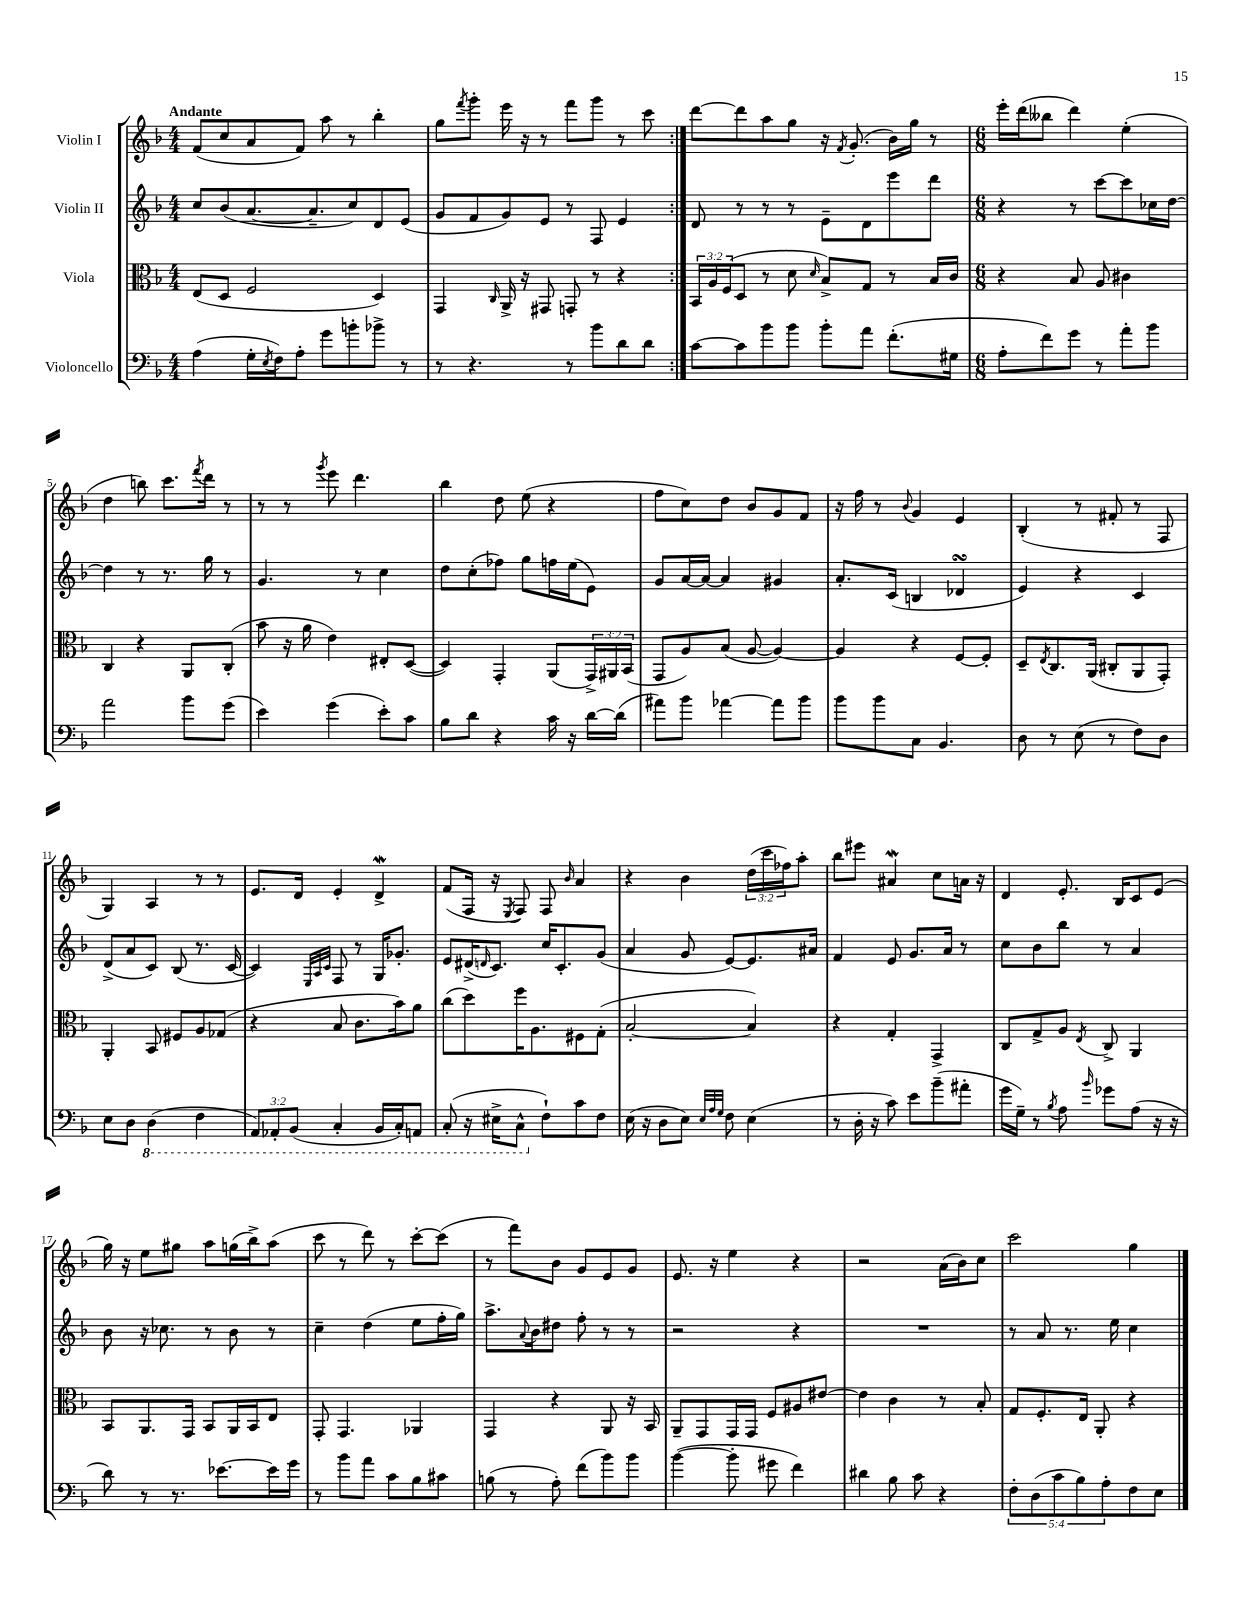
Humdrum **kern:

**kern	**kern	**kern	**kern
*part4	*part3	*part2	*part1
*staff4	*staff3	*staff2	*staff1
*I"Violoncello	*I"Viola	*I"Violin II	*I"Violin I
*clefF4	*clefC3	*clefG2	*clefG2
*k[b-]	*k[b-]	*k[b-]	*k[b-]
*M4/4	*M4/4	*M4/4	*M4/4
=1	=1	=1	=1
!	!	!	!LO:TX:a:B:t=Andante
(4A\	(8E/L	8cc/L	(8f/L
.	8D/J	(8b-/	8cc/
16G'\LL	2F/	[8.a/	8a/
8qE/	.	.	.
16F\J)	.	.	.
8A'\J	.	.	8f/J)
.	.	8.a~/]	.
8g\L	.	.	8aa\
8bn'\	.	8cc/)	8r
8b-X^\J	4D/)	8d/	4bb-'\
8r	.	(8e/J	.
=2	=2	=2	=2
8r	4GG/	8g/L	8gg\L
.	.	.	8qfff/
4.r	.	8f/	8ggg'\J
.	16qqC/	.	.
.	16AA^/	8g/)	16eee\
.	16r	.	16r
.	8GG#X/	8e/J	8r
8r	8GGn'/	8r	8fff\L
8b-\L	8r	8F/	8ggg\J
8d\	4r	4e/	8r
8d\J	.	.	8ccc\
=3:|!	=3:|!	=3:|!	=3:|!
[8c\L	24BB-/LL	8d/	[8ddd\L
.	24A/	.	.
.	(24F/J	.	.
8c\]	8D/J	8r	8ddd\]
8b-\	8r	8r	8aa\
8b-\J	8d\	8r	8gg\J
.	16qqd/	.	.
8b-'\L	8B-^/L)	8e~\L	16r
.	.	.	8qf/
.	.	.	(8.g'/
8a\J	8G/J	8d\	.
(8.f'\L	8r	8eee\	16b-\LL)
.	.	.	16gg\JJ
.	16B-/LL	8ddd\J	8r
16G#X\Jk	16c/JJ	.	.
=4	=4	=4	=4
*M6/8	*M6/8	*M6/8	*M6/8
8A'\L	4r	4r	16eee'\LL
.	.	.	(16ddd\J
8f\)	.	.	8bb--X\J
8g\J	8B-/	8r	4ddd\)
8r	8A/	[8ccc\L	.
8a'\L	4c#X\	8ccc\]	(4ee'\
8b-\J	.	16cc-X\L	.
.	.	[16dd\JJ	.
!!LO:LB:g=z
=5	=5	=5	=5
2a\	4C/	4dd\]	4dd\
.	4r	8r	8bbn\)
.	.	8.r	8.ccc\L
8b-\L	8AA/L	.	.
.	.	.	8qfff/
.	.	16gg\	16ddd\Jk
(8g\J	(8C'/J	8r	8r
=6	=6	=6	=6
4e\)	8b-\	4.g/	8r
.	16r	.	8r
.	16a\	.	.
.	.	.	8qggg/
(4g\	4e\)	.	8eee\
.	.	8r	4.ddd\
8e'\L)	8E#X'/L	4cc\	.
8c\J	([8D/J	.	.
=7	=7	=7	=7
8B-\L	4D/])	8dd\L	4bb-\
8d\J	.	(8cc'\	.
4r	4GG'/	8ff-X\J)	8dd\
.	.	8gg\L	(8ee\
16c\	(8AA/L	16ffn\L	4r
16r	.	(16ee\J	.
[16d\LL	24GG^/L)	8e\J)	.
.	24AA#X/	.	.
(16d\JJ]	.	.	.
.	(24BB-/JJ	.	.
=8	=8	=8	=8
8a#X\L)	8GG/L	8g/L	8ff\L
8b-\J	8A/)	[16a/L	8cc\)
.	.	16a/JJ_	.
[4a-X\	(8B-/J	4a/]	8dd\J
.	[8A/	.	8b-/L
8a-\L]	4A/_)	4g#X/	8g/
8b-\J	.	.	8f/J
=9	=9	=9	=9
8b-\L	4A/]	8.a'/L	16r
.	.	.	16ff\
8b-\	.	.	8r
.	.	(16c/Jk	.
.	.	.	8qqb-/
8C\J	4r	4Bn/	4g/
4.BB-/	.	.	.
.	[8F/L	4d-XsSSs/	4e/
.	8F'/J]	.	.
=10	=10	=10	=10
8D\	8D~/L	4e/)	(4B-'/
.	8qE/	.	.
8r	8.C/	.	.
(8E\	.	4r	8r
.	(16AA/Jk	.	.
8r	8C#X'/L	.	8f#X'/
8F\L)	8AA/	4c/	8r
8D\J	8GG'/J)	.	8F/
!!LO:LB:g=z
=11	=11	=11	=11
8E\L	4AA'/	(8d^/L	4G/)
8D\J	.	8a/	.
*8ba	*	*	*
(4DD\	8BB-/	8c/J)	4A/
.	8F#X/L	(8B-/	.
4FF\	8A/	8.r	8r
.	(8G-X/J	.	8r
.	.	[16c/	.
=12	=12	=12	=12
12AAA/L)	4r	4c/])	8.e/L
12AAA-X'/	.	.	.
(12BBB-/J	.	.	.
.	.	.	16d/Jk
.	.	32qqE/LLL	.
.	.	32qqA/	.
.	.	32qqc/JJJ	.
4CC'/	8B-/	8F/	4e'/
.	8.c\L	8r	.
16BBB-/LL	.	16G/KL	4dW^/
16CC'/J)	16b-\k)	8.g-X'/J	.
8AAAn/J	8a\J	.	.
=13	=13	=13	=13
(8CC'/	(8cc\L	8e/L	(8f/L
16r	8dd\)	(16d#X^/K	16F/Jk
.	.	16qqdn/	.
16EE#X^\KL	.	8.c/J)	16r
.	.	.	8qE/
8CC^^\J	16ff\K	.	8F/)
.	8.A\	.	.
*X8ba	*	*	*
8F`\L)	.	16cc/KL	8F/
.	.	8.c'/	.
.	.	.	16qqb-/
8c\	8F#X\	.	4a/
8F\J	(8G'\J	(8g/J	.
=14	=14	=14	=14
(16E\	[2B-'/	4a/	4r
16r	.	.	.
8D\L	.	.	.
8E\J)	.	8g/	4b-\
32qqE/LLL	.	.	.
32qqA/	.	.	.
32qqG/JJJ	.	.	.
8F\	.	[8e/L)	.
(4E\	4B-/])	8.e/]	(24dd\LL
.	.	.	24ccc\
.	.	.	24ff-X\J)
.	.	.	8aa'\J
.	.	16a#X/Jk	.
=15	=15	=15	=15
8r	4r	4f/	8bb-\L
16D'\	.	.	8eee#X\J
16r	.	.	.
8c\)	4G'/	8e/	4a#XW/
8e\L	.	8.g/L	.
(8b-~\	4GG^/	.	8cc\L
.	.	16a/Jk	.
8a#X'\J	.	8r	16an\Jk
.	.	.	16r
=16	=16	=16	=16
16g\LL	8C/L	8cc\L	4d/
16G~\JJ)	.	.	.
8r	8G^/	8b-\	.
8qB-/	.	.	.
8A\	8A/J	8bb-\J	8.e'/
16qqb-/	8qE/	.	.
8g-X\L	8C^/	8r	.
.	.	.	16B-/KL
(8A\J	4AA/	4a/	8c/
16r	.	.	(8e/J
16r	.	.	.
!!LO:LB:g=z
=17	=17	=17	=17
8d\)	8BB-/L	8b-\	16gg\)
.	.	.	16r
8r	8.AA/	16r	8ee\L
.	.	8.cc-X\	.
8.r	.	.	8gg#X\J
.	16GG/Jk	.	.
.	8BB-/L	8r	8aa\L
[8.e-X\L	.	.	.
.	16AA/L	8b-\	(16ggn\L
.	16BB-/J	.	16bb-^\J)
16e-\L]	8E/J	8r	(8aa\J
16g\JJ	.	.	.
=18	=18	=18	=18
8r	8GG'/	4cc~\	8ccc\
8b-\L	4.GG/	.	8r
8a\J	.	(4dd\	8ddd\)
8c\L	.	.	8r
8B-\	4AA-X/	8ee\L	[8ccc'\L
8c#X\J	.	16ff'\L	(8ccc\J]
.	.	16gg\JJ)	.
=19	=19	=19	=19
(8Bn\	4GG/	8.aa^\L	8r
8r	.	.	8fff\L)
.	.	8qqa/	.
.	.	16b-\k	.
8A'\)	4r	8dd#X\J	8b-\J
(8f\L	.	8ff'\	8g/L
8b-\)	8AA/	8r	8e/
8b-\J	16r	8r	8g/J
.	16BB-/	.	.
=20	=20	=20	=20
([4b-\	8AA~/L	2r	8.e/
.	8GG/	.	.
.	.	.	16r
8b-'\]	16GG/L	.	4ee\
.	16GG/JJ	.	.
8g#X\	8F/L	.	.
4f\)	8A#X/	4r	4r
.	[8e#X/J	.	.
=21	=21	=21	=21
4d#X\	4e#\]	2.r	2r
8B-\	4c\	.	.
8c\	.	.	.
4r	8r	.	(16a\LL
.	.	.	16b-\J)
.	8B-'/	.	8cc\J
=22	=22	=22	=22
10F'\L	8G/L	8r	2ccc\
(10D\	.	.	.
.	8.F'/	8a/	.
10c\	.	.	.
.	.	8.r	.
10B-\)	.	.	.
.	16E/Jk	.	.
.	8AA'/	.	.
10A'\	.	.	.
.	.	16ee\	.
8F\	4r	4cc\	4gg\
8E\J	.	.	.
==	==	==	==
*-	*-	*-	*-
